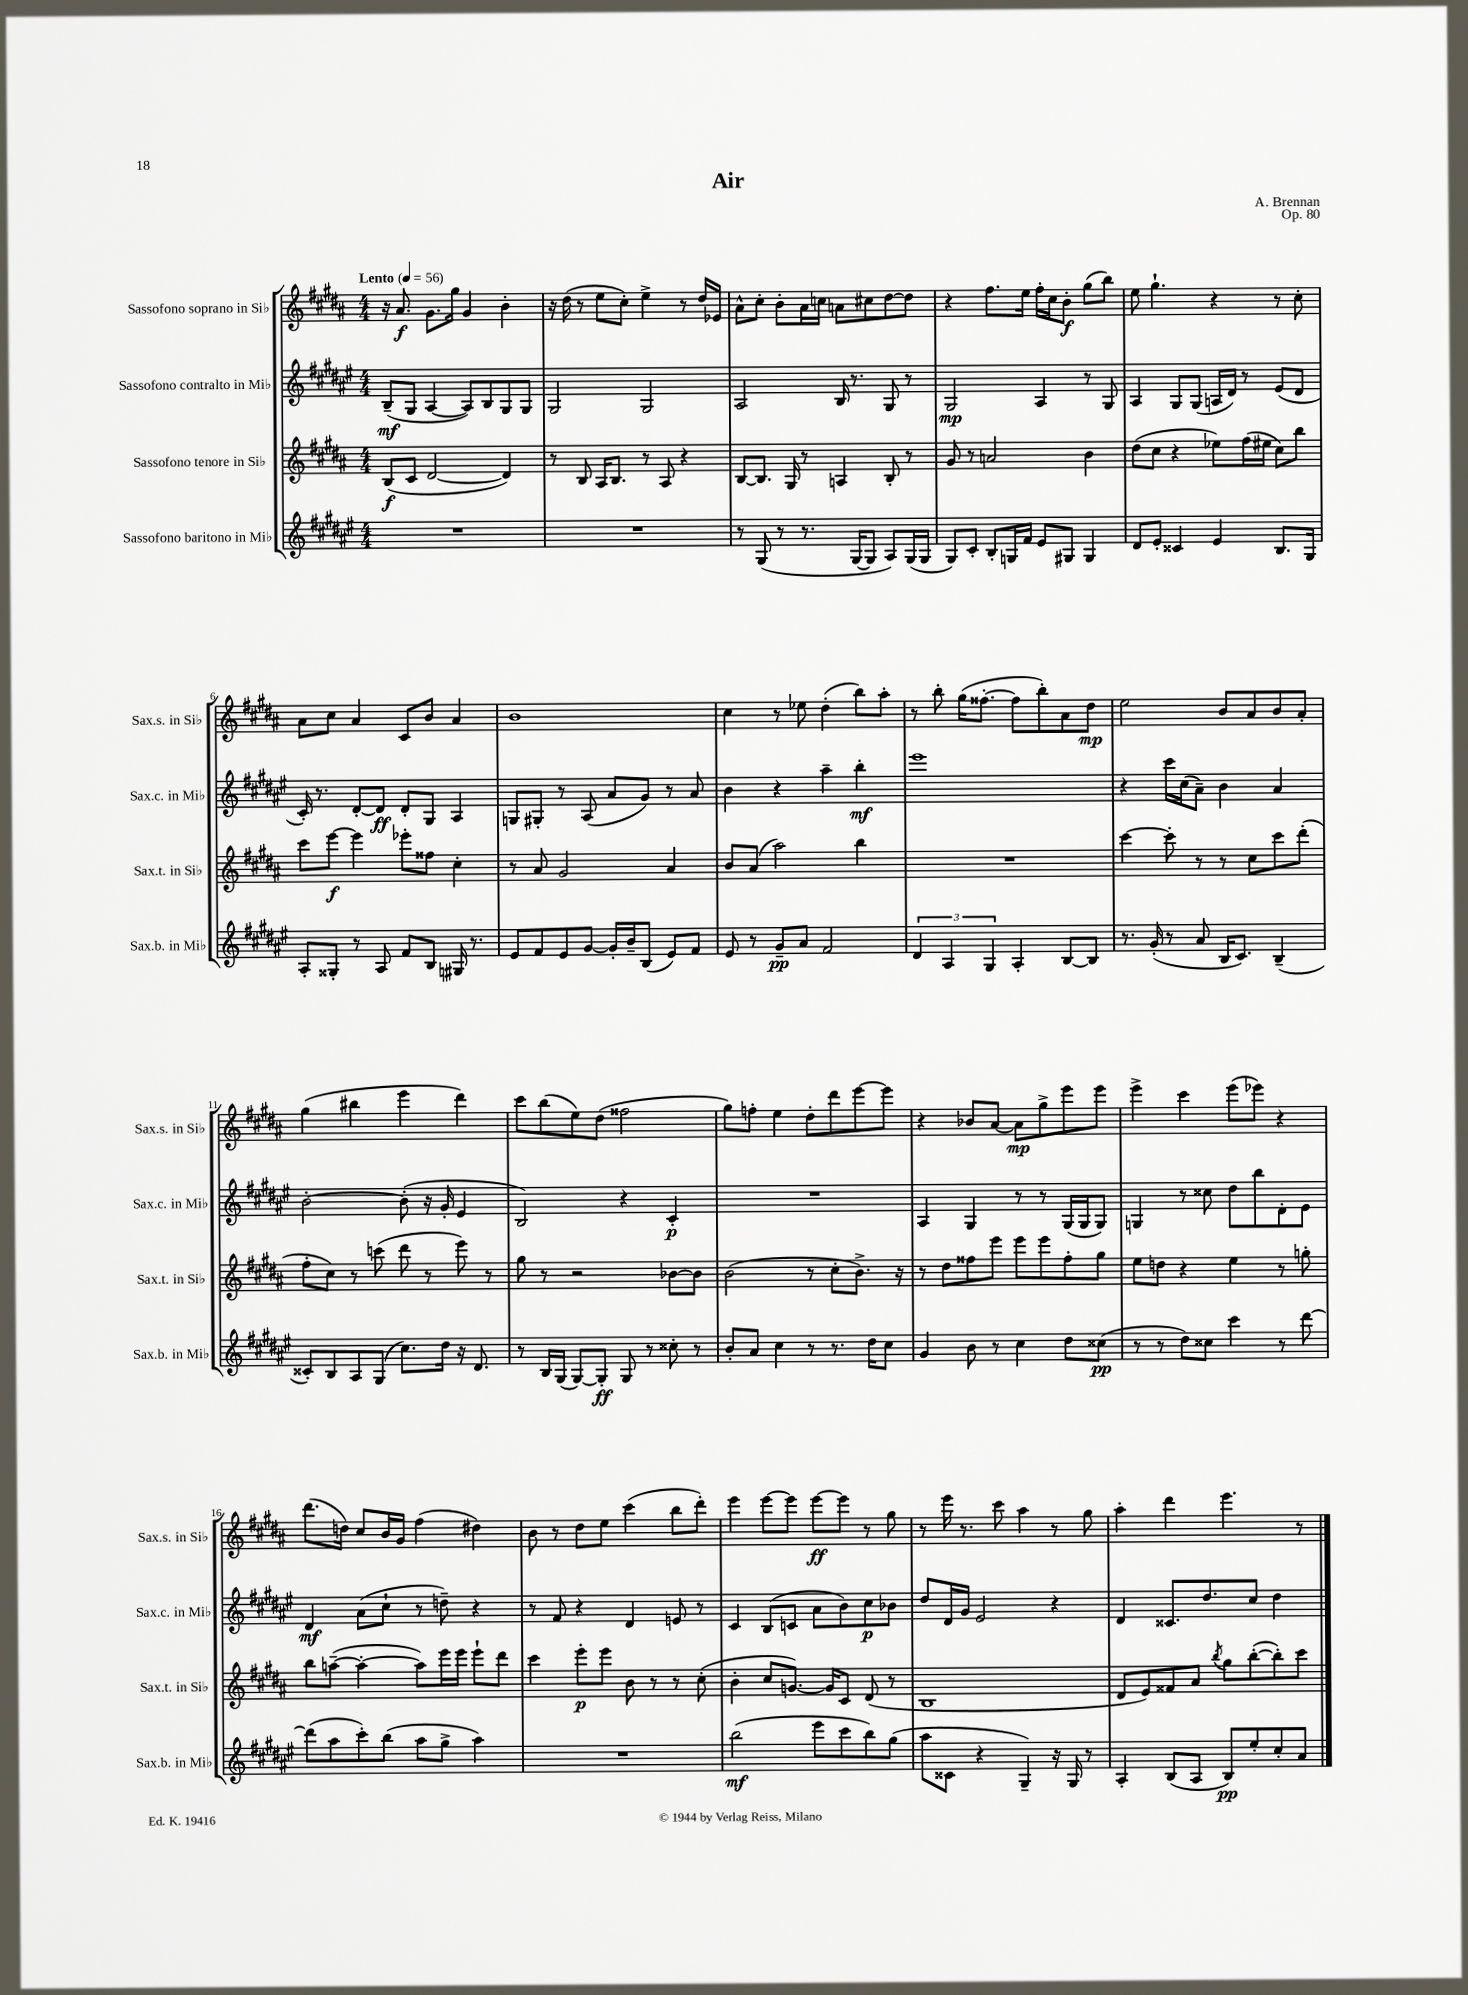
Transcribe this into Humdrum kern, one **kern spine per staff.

**kern	**dynam	**kern	**dynam	**kern	**dynam	**kern	**dynam
*part4	*part4	*part3	*part3	*part2	*part2	*part1	*part1
*staff4	*staff4	*staff3	*staff3	*staff2	*staff2	*staff1	*staff1
*I"Sassofono baritono in Mi♭	*	*I"Sassofono tenore in Si♭	*	*I"Sassofono contralto in Mi♭	*	*I"Sassofono soprano in Si♭	*
*I'Sax.b. in Mi♭	*	*I'Sax.t. in Si♭	*	*I'Sax.c. in Mi♭	*	*I'Sax.s. in Si♭	*
*clefG2	*	*clefG2	*	*clefG2	*	*clefG2	*
*k[f#c#g#d#a#e#]	*	*k[f#c#g#d#a#]	*	*k[f#c#g#d#a#e#]	*	*k[f#c#g#d#a#]	*
*M4/4	*	*M4/4	*	*M4/4	*	*M4/4	*
*MM56	*	*MM56	*	*MM56	*	*MM56	*
=1	=1	=1	=1	=1	=1	=1	=1
!	!	!	!	!	!	!LO:TX:a:B:t=Lento	!
1r	.	(8B/L	f	(8B~/L	mf	16r	.
.	.	.	.	.	.	8.a#/	f
.	.	8c#/J	.	8G#/J	.	.	.
.	.	[2d#/	.	[4A#/	.	8.g#\L	.
.	.	.	.	.	.	16gg#\Jk	.
.	.	.	.	8A#/L])	.	4g#/	.
.	.	.	.	8B/	.	.	.
.	.	4d#/])	.	8G#/	.	4b'\	.
.	.	.	.	8G#/J	.	.	.
=2	=2	=2	=2	=2	=2	=2	=2
1r	.	8r	.	2G#/	.	16r	.
.	.	.	.	.	.	(16dd#\	.
.	.	8B/	.	.	.	8r	.
.	.	16A#/KL	.	.	.	8ee\L	.
.	.	8.B/J	.	.	.	.	.
.	.	.	.	.	.	8cc#'\J)	.
.	.	8r	.	2G#/	.	4ee^\	.
.	.	8A#/	.	.	.	.	.
.	.	4r	.	.	.	8r	.
.	.	.	.	.	.	16dd#/LL	.
.	.	.	.	.	.	16e-X/JJ	.
=3	=3	=3	=3	=3	=3	=3	=3
8r	.	[8B/L	.	2A#/	.	8a#^^\L	.
(8G#/	.	8.B/J]	.	.	.	8cc#'\J	.
8r	.	.	.	.	.	8b'\L	.
.	.	16G#/	.	.	.	.	.
8.r	.	8r	.	.	.	16a#\L	.
.	.	.	.	.	.	16ccn\JJ	.
.	.	4An/	.	16B/	.	8an\L	.
[16G#/KL	.	.	.	8.r	.	.	.
8G#/J]	.	.	.	.	.	8cc#X\	.
8A#/L)	.	8B'/	.	8G#/	.	[8dd#\	.
(16G#/L	.	8r	.	8r	.	8dd#\J]	.
16G#/JJ	.	.	.	.	.	.	.
=4	=4	=4	=4	=4	=4	=4	=4
8G#/L)	.	8g#/	.	2G#/	mp	4r	.
8c#'/J	.	8r	.	.	.	.	.
8B'/L	.	2an/	.	.	.	8.ff#\L	.
16Gn/L	.	.	.	.	.	.	.
16f#/JJ	.	.	.	.	.	16ee\Jk	.
8e#/L	.	.	.	4A#/	.	16ff#'\LL	.
.	.	.	.	.	.	16cc#\J	.
8G#X/J	.	.	.	.	.	8b'\J	f
4G#/	.	4b\	.	8r	.	(8gg#\L	.
.	.	.	.	8G#/	.	8bb\J)	.
=5	=5	=5	=5	=5	=5	=5	=5
8d#/L	.	(8dd#\L	.	4A#/	.	8ee\	.
8e#'/J	.	8cc#\J	.	.	.	4.gg#`\	.
4c##X/	.	4r	.	8G#/L	.	.	.
.	.	.	.	(8G#/J	.	.	.
4e#/	.	8ee-X\L)	.	16An/LL	.	4r	.
.	.	.	.	16d#/JJ)	.	.	.
.	.	(16ff#\L	.	8r	.	.	.
.	.	16ee#X\JJ	.	.	.	.	.
8.B/L	.	8cc#\L)	.	(8e#/L	.	8r	.
.	.	8bb\J	.	8d#/J	.	8cc#'\	.
16G#/Jk	.	.	.	.	.	.	.
!!LO:LB:g=z
=6	=6	=6	=6	=6	=6	=6	=6
8A#'/L	.	8ccc#\L	.	16c#'/)	.	8a#\L	.
.	.	.	.	8.r	.	.	.
8G##X'/J	.	[8eee\J	f	.	.	8cc#\J	.
8r	.	4eee\]	.	[8d#'/L	.	4a#/	.
8A#/	.	.	.	8d#/J]	ff	.	.
8f#/L	.	8eee-X'\L	.	8d#'/L	.	8c#/L	.
8B/J	.	8ff##X\J	.	8G#/J	.	8b/J	.
16G#X/	.	4cc#'\	.	4A#/	.	4a#/	.
8.r	.	.	.	.	.	.	.
=7	=7	=7	=7	=7	=7	=7	=7
8e#/L	.	8r	.	8Gn/L	.	1b	.
8f#/	.	8a#/	.	8G#X'/J	.	.	.
8e#/	.	2g#/	.	8r	.	.	.
[8g#/J	.	.	.	(8A#/	.	.	.
16g#'/LL]	.	.	.	8a#/L	.	.	.
16b~/J	.	.	.	.	.	.	.
(8B/J	.	.	.	8g#/J)	.	.	.
8e#/L)	.	4a#/	.	8r	.	.	.
8f#/J	.	.	.	8a#/	.	.	.
=8	=8	=8	=8	=8	=8	=8	=8
8e#/	.	8b/L	.	4b\	.	4cc#\	.
8r	.	(8a#/J	.	.	.	.	.
8g#~/L	pp	2aa#\)	.	4r	.	8r	.
8a#/J	.	.	.	.	.	8ee-X\	.
2f#/	.	.	.	4aa#~\	.	(4dd#'\	.
.	.	4bb\	.	4bb'\	mf	8bb\L)	.
.	.	.	.	.	.	8aa#'\J	.
=9	=9	=9	=9	=9	=9	=9	=9
6d#/	.	1r	.	1eee#	.	8r	.
.	.	.	.	.	.	8bb'\	.
6A#/	.	.	.	.	.	.	.
.	.	.	.	.	.	(16gg#\KL	.
.	.	.	.	.	.	[8.ff##X'\J	.
6G#/	.	.	.	.	.	.	.
4A#'/	.	.	.	.	.	8ff##\L]	.
.	.	.	.	.	.	8bb'\)	.
[8B/L	.	.	.	.	.	8a#\	.
8B/J]	.	.	.	.	.	8dd#\J	mp
=10	=10	=10	=10	=10	=10	=10	=10
8.r	.	[4ccc#\	.	4r	.	2ee\	.
(16g#'/	.	.	.	.	.	.	.
8r	.	8ccc#'\]	.	16ccc#\LL	.	.	.
.	.	.	.	(16cc#\J	.	.	.
8a#/	.	8r	.	8a#~\J)	.	.	.
16B/KL	.	8r	.	4b\	.	8b/L	.
8.c#/J)	.	.	.	.	.	.	.
.	.	8cc#\L	.	.	.	8a#/	.
(4B~/	.	8ccc#\	.	4a#/	.	8b/	.
.	.	(8ddd#'\J	.	.	.	8a#'/J	.
!!LO:LB:g=z
=11	=11	=11	=11	=11	=11	=11	=11
8c##X'/L)	.	8ff#'\L	.	[2b'\	.	(4gg#\	.
8B/	.	8cc#\J)	.	.	.	.	.
8A#/	.	8r	.	.	.	4bb#X\	.
(8G#/J	.	(8cccn\	.	.	.	.	.
8.cc#\L)	.	8ddd#\	.	(8b'\]	.	4eee\	.
.	.	8r	.	16r	.	.	.
16dd#\Jk	.	.	.	16g#'/	.	.	.
16r	.	8eee\)	.	4e#/	.	4ddd#\)	.
8.d#/	.	.	.	.	.	.	.
.	.	8r	.	.	.	.	.
=12	=12	=12	=12	=12	=12	=12	=12
8r	.	8gg#\	.	2B/)	.	8ccc#\L	.
16B/LL	.	8r	.	.	.	(8bb\	.
(16G#/JJ	.	.	.	.	.	.	.
[8G#/L)	.	2r	.	.	.	8ee\)	.
8G#'/J]	ff	.	.	.	.	(8dd#\J	.
8G#/	.	.	.	4r	.	2ff##X\	.
8r	.	.	.	.	.	.	.
8cc##X'\	.	[8b-X\L	.	4c#'/	p	.	.
8r	.	8b-\J]	.	.	.	.	.
=13	=13	=13	=13	=13	=13	=13	=13
8b'/L	.	(2b\	.	1r	.	8gg#\L)	.
8a#/J	.	.	.	.	.	8ffn'\J	.
4cc#\	.	.	.	.	.	4ee\	.
8r	.	8r	.	.	.	8dd#'\L	.
8.r	.	8cc#'\L	.	.	.	8ddd#\	.
.	.	8.b^\J)	.	.	.	[8eee\	.
16dd#\KL	.	.	.	.	.	.	.
8cc#\J	.	.	.	.	.	8eee\J]	.
.	.	16r	.	.	.	.	.
=14	=14	=14	=14	=14	=14	=14	=14
4g#/	.	8r	.	4A#/	.	4r	.
.	.	8dd#\L	.	.	.	.	.
8b\	.	8ff##X\	.	4G#/	.	8b-X/L	.
8r	.	8eee\J	.	.	.	[8a#/J	.
4cc#\	.	8eee\L	.	8r	.	8a#\L]	mp
.	.	8eee\	.	8r	.	8gg#^\	.
8dd#\L	.	8ff##'\	.	(16G#/LL	.	8eee\	.
.	.	.	.	16G#/J	.	.	.
(8cc##X\J	pp	8gg#\J	.	8G#/J)	.	8eee\J	.
=15	=15	=15	=15	=15	=15	=15	=15
8r	.	8ee\L	.	4Gn/	.	4eee^\	.
8r	.	8ddn\J	.	.	.	.	.
8dd#\L)	.	4r	.	8r	.	4ccc#\	.
8cc##X\J	.	.	.	8cc##X\	.	.	.
4ccc#\	.	4ee\	.	8dd#\L	.	(8eee\L	.
.	.	.	.	8bb\	.	8eee-X\J)	.
8r	.	8r	.	8d#'\	.	4r	.
[8ddd#\	.	8ggn'\	.	8e#\J	.	.	.
!!LO:LB:g=z
=16	=16	=16	=16	=16	=16	=16	=16
(8ddd#\L]	.	8bb\L	.	4d#/	mf	(8.ddd#\L	.
8aa#\	.	([8aan~\J	.	.	.	.	.
.	.	.	.	.	.	16ddn\Jk)	.
8ccc#'\)	.	4aa'\_	.	(8a#\L	.	8cc#/L	.
(8bb\J	.	.	.	8cc#`\J	.	16b/L	.
.	.	.	.	.	.	16g#/JJ	.
8aa#\L	.	8aa\L])	.	8r	.	(4ff#\	.
8gg#^\J	.	16eee\L	.	8ddn~\)	.	.	.
.	.	16eee\JJ	.	.	.	.	.
4aa#\)	.	8eee`\L	.	4r	.	4dd#X\)	.
.	.	8ddd#\J	.	.	.	.	.
=17	=17	=17	=17	=17	=17	=17	=17
1r	.	4ccc#\	.	8r	.	8b\	.
.	.	.	.	8f#/	.	8r	.
.	.	8eee'\L	p	4r	.	8dd#\L	.
.	.	8eee\J	.	.	.	8ee\J	.
.	.	8b\	.	4d#/	.	(4ccc#\	.
.	.	8r	.	.	.	.	.
.	.	8r	.	8en/	.	8bb\L	.
.	.	(8cc#'\	.	8r	.	8ddd#'\J)	.
=18	=18	=18	=18	=18	=18	=18	=18
(2bb\	mf	4b'\	.	4c#/	.	4eee\	.
.	.	8cc#/L	.	(8B/L	.	[8eee\L	.
.	.	[8.gn/J)	.	8cn/J	.	8eee\J]	.
8eee#\L	.	.	.	8a#\L	.	[8eee\L	ff
.	.	16g/KL]	.	.	.	.	.
8ccc#\	.	8c#/J	.	8b\)	.	8eee\J]	.
8bb\)	.	(8d#/	.	8cc#\	p	8r	.
(8gg#\J	.	8r	.	8b-X\J	.	8gg#\	.
=19	=19	=19	=19	=19	=19	=19	=19
8aa#\L	.	1B	.	8dd#/L	.	8r	.
8c##X\J	.	.	.	16d#/L	.	16eee\	.
.	.	.	.	16g#/JJ	.	8.r	.
4r	.	.	.	2e#/	.	.	.
.	.	.	.	.	.	8ccc#\	.
4G#~/)	.	.	.	.	.	4aa#\	.
16r	.	.	.	4r	.	8r	.
16G#/	.	.	.	.	.	.	.
8r	.	.	.	.	.	8gg#\	.
=20	=20	=20	=20	=20	=20	=20	=20
4A#'/	.	8d#/L	.	4d#/	.	4aa#'\	.
.	.	8e/)	.	.	.	.	.
(8B/L	.	8f##X/	.	8.c##X/L	.	4ddd#\	.
8A#/J	.	8a#/J	.	.	.	.	.
.	.	.	.	8.dd#/	.	.	.
.	.	8qbb/	.	.	.	.	.
8B/L)	pp	8gg#\L	.	.	.	4.eee\	.
8ee#'/	.	([8bb'\	.	8cc#/J	.	.	.
8cc#'/	.	8bb'\])	.	4dd#\	.	.	.
8a#/J	.	8ccc#\J	.	.	.	8r	.
==	==	==	==	==	==	==	==
*-	*-	*-	*-	*-	*-	*-	*-
